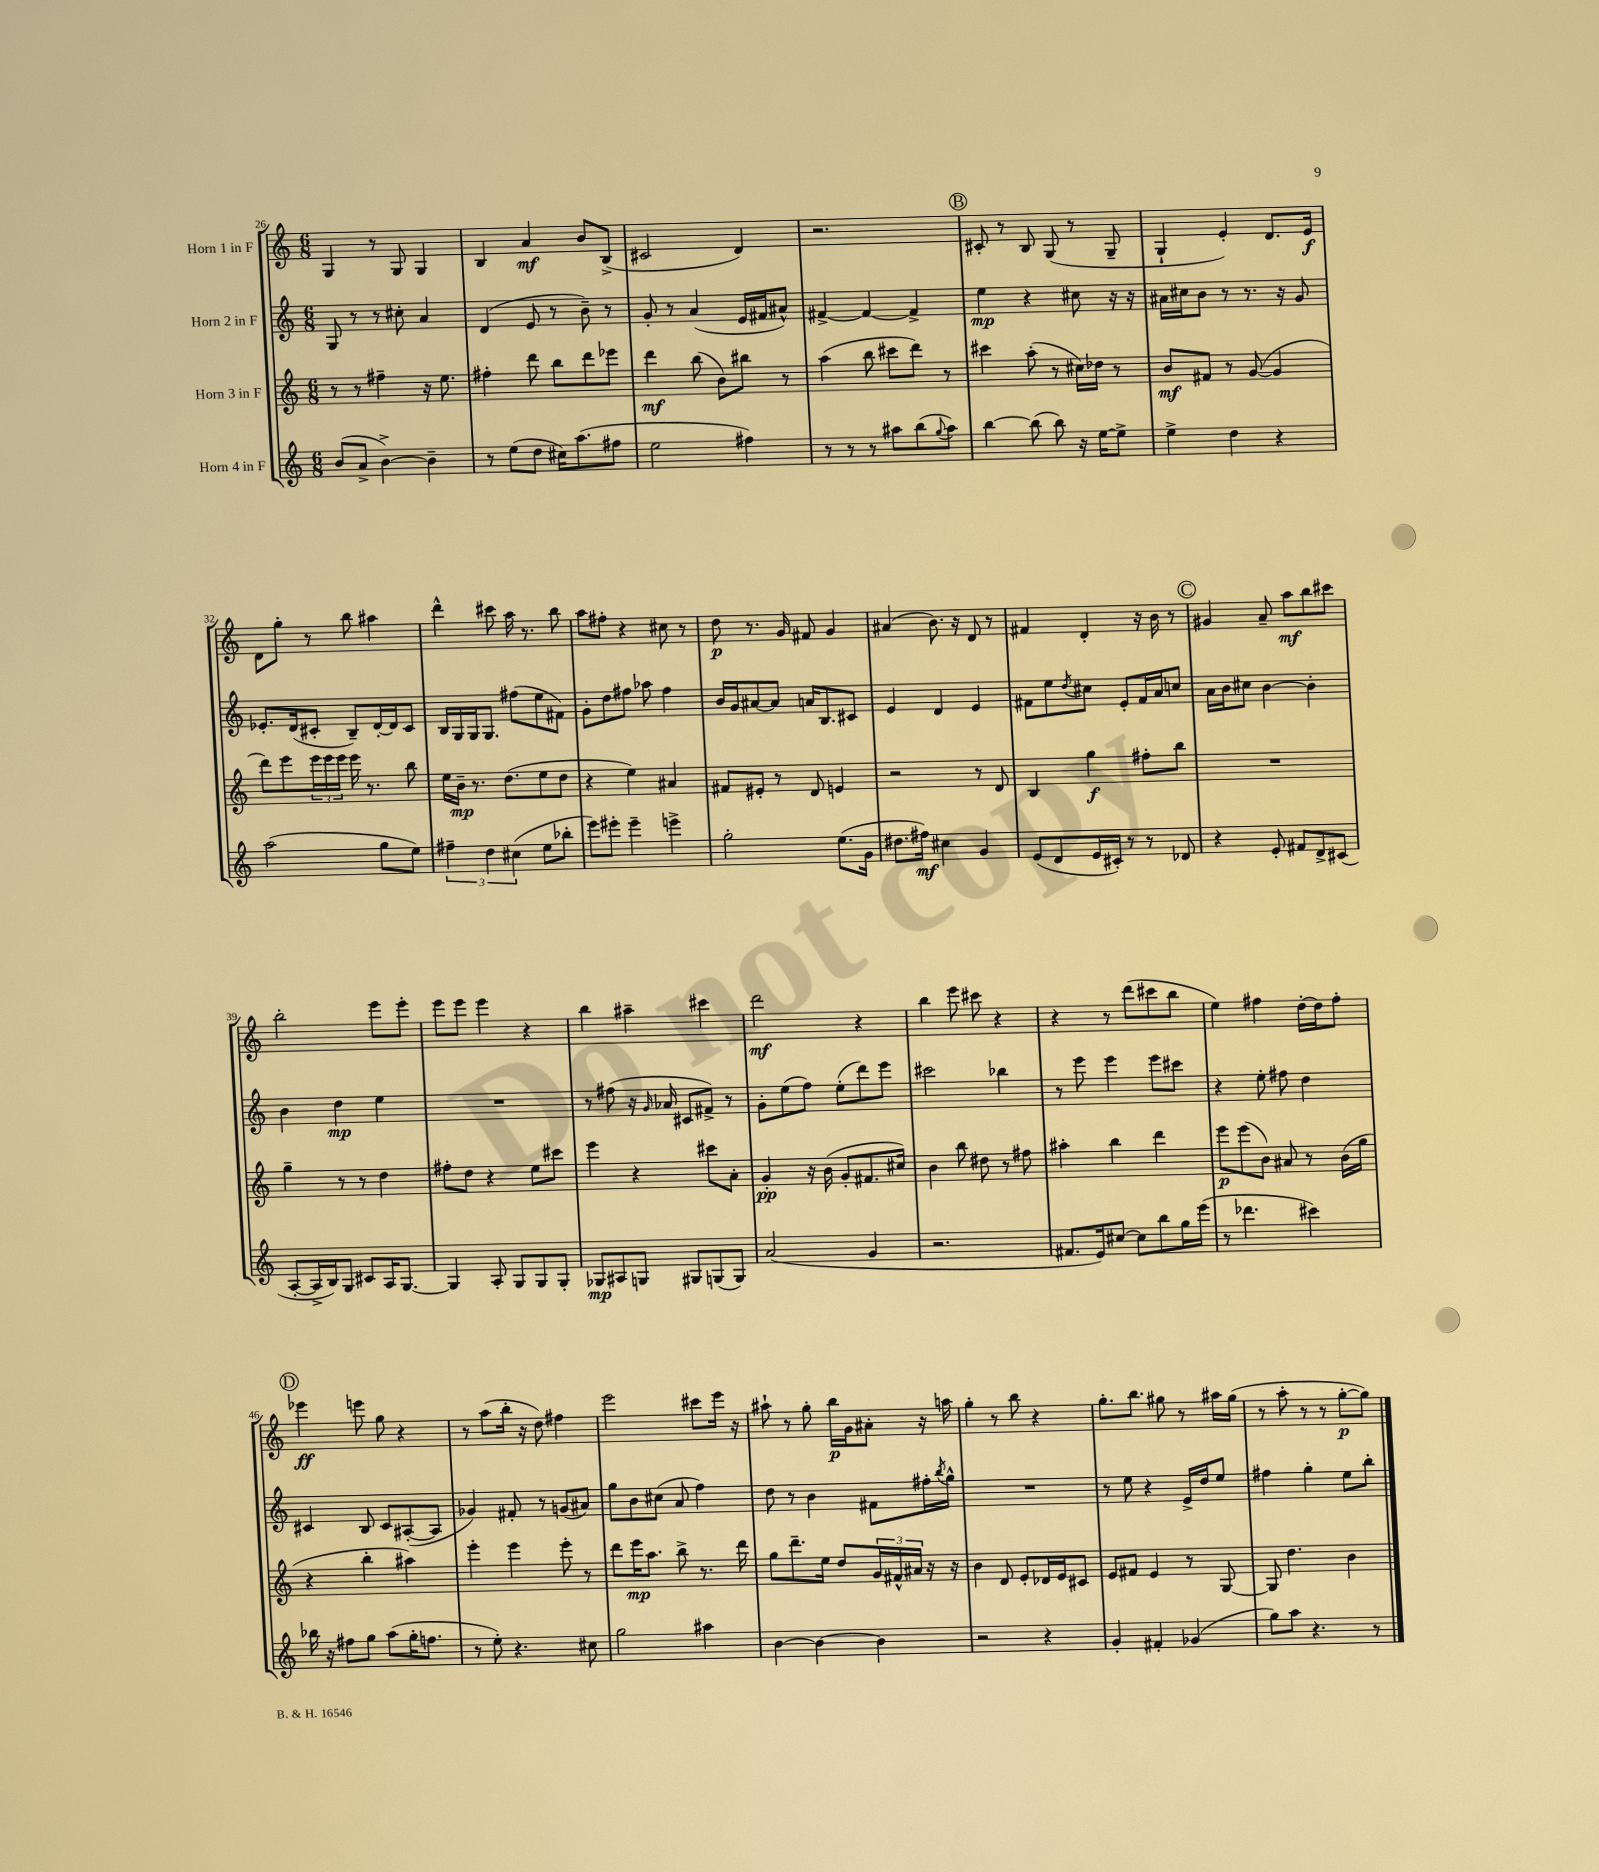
<<
\new StaffGroup <<
\new Staff = "s0" \with { instrumentName = "Horn 1 in F" } {
    \clef treble \key c \major \numericTimeSignature \time 6/8
    g4 r8 g8 g4 |
    b4 a'4\mf b'8 b8->( |
    cis'2 d'4) |
    r2. |
    \mark \markup { \circle "B" } cis'8-. r8 b8 g8( r8 g8-- |
    g4-! e'4-.) d'8. e'16\f |
    d'8 g''8-. r8 b''8 ais''4 |
    d'''4-^ cis'''8 a''16 r8. b''8 |
    a''8 fis''8-. r4 cis''8 r8 |
    d''8\p r8. g'16 fis'8 g'4 |
    ais'4( b'8.) r16 d'8 r8 |
    fis'4 d'4-. r16 b'16 r8 |
    \mark \markup { \circle "C" } gis'4 a'8-- a''8\mf b''8 cis'''8 |
    b''2-. e'''8 e'''8-. |
    e'''8 e'''8 e'''4 r4 |
    b''4 ais''4-- cis'''4 |
    d'''2\mf r4 |
    b''4 e'''8 cis'''8 r4 |
    r4 r8 d'''8( cis'''8 b''8 |
    e''4) fis''4 d''16~-. d''16 fis''8-. |
    \mark \markup { \circle "D" } ees'''4\ff e'''8 g''8 r4 |
    r8 a''8( b''16-. r16 d''8) fis''4 |
    e'''2 cis'''8 e'''16 r16 |
    ais''8-! r8 g''8-. b''16\p g'16 ais'8-. r16 a''16 |
    g''4-. r8 b''8 r4 |
    g''8.-. b''8. gis''8 r8 ais''16 gis''16( |
    r8 a''8-. r8 r8 g''8~-.\p g''8) \bar "|." |
}
\new Staff = "s1" \with { instrumentName = "Horn 2 in F" } {
    \clef treble \key c \major \numericTimeSignature \time 6/8
    g8 r8 r8 cis''8-. a'4 |
    d'4( e'8 r8 b'8--) r8 |
    g'8-. r8 a'4( e'16 fis'16 ais'8-^) |
    fis'4~-> fis'4~ fis'4-> |
    \mark \markup { \circle "B" } e''4\mp r4 cis''8 r16 r16 |
    ais'16 cis''16 b'8 r8 r8. r16 g'8 |
    ees'8.-. d'16( cis'8-. b8--) d'16~-. d'16 cis'8 |
    b16 g16 g16 g8. fis''8( e''8 fis'8) |
    g'8-. d''8 fis''8 aes''8 fis''4 |
    b'16 g'16 ais'8~ ais'8 a'16 b8. cis'8 |
    e'4 d'4 e'4 |
    fis'8 e''8 \acciaccatura { d''8 } cis''8 e'8-. fis'16 a'16 c''8 |
    \mark \markup { \circle "C" } a'16 b'16 cis''8 b'4~ b'4-. |
    b'4 d''4\mp e''4 |
    R2. |
    r8 fis''8( r16 \grace { g'16 } aes'16 cis'8 fis'8->) r8 |
    g'8-. e''8( f''8) e''8-.( d'''8) e'''8 |
    cis'''2 bes''4 |
    r8 e'''8 e'''4 e'''8 cis'''8 |
    r4 e''8-. fis''8 d''4 |
    \mark \markup { \circle "D" } cis'4 b8 cis'8 ais8~-.( ais8 |
    ges'4) fis'8-. r8 g'8( ais'8) |
    g''8 b'8 cis''8( a'8 f''4) |
    d''8 r8 b'4 fis'8 fis''16-. \acciaccatura { b''8 } g''16-^ |
    R2. |
    r8 e''8 r4 e'16-> d''16 e''8 |
    fis''4 g''4-. e''8 b''8-. \bar "|." |
}
\new Staff = "s2" \with { instrumentName = "Horn 3 in F" } {
    \clef treble \key c \major \numericTimeSignature \time 6/8
    r8 r8 fis''4-- r16 e''8. |
    fis''4-. d'''8 b''8 d'''8 ees'''8 |
    d'''4\mf b''8( b'8) bis''8 r8 |
    a''4( b''8 cis'''8 d'''8) r8 |
    \mark \markup { \circle "B" } cis'''4 a''8-.( r8 cis''16) des''16 r8 |
    b'8\mf fis'8 r8 g'8~( g'4 |
    d'''8) e'''8 \tuplet 3/2 { e'''16 e'''16 e'''16 } e'''16 r8. b''8 |
    e''16 b'16--\mp r8. d''8.( e''8 d''8 |
    r4 e''4) ais'4 |
    fis'8 eis'8-. r8 d'8 e'4 |
    r2 r8 d'8 |
    b4 g''4\f fis''8-. b''8 |
    \mark \markup { \circle "C" } R2. |
    g''4-- r8 r8 d''4 |
    fis''8-. d''8 r4 e''8 cis'''8 |
    e'''4 r4 cis'''8 a'8-. |
    g'4-.\pp r16 b'16( g'8-. fis'8. cis''16) |
    b'4 b''8 dis''8 r8 fis''8 |
    ais''4-. b''4 d'''4 |
    e'''8\p e'''8( b'8) ais'8 r8 b'16( g''16 |
    \mark \markup { \circle "D" } r4 b''4-. ais''4) |
    e'''4-. e'''4 e'''8-. r8 |
    d'''8 e'''16\mp a''8. b''8-> r8. d'''16 |
    g''8 d'''8.-- e''16 d''8 \tuplet 3/2 { g'16 fis'16-^ ais'16 } r16 r16 |
    b'4 d'8 e'8-. des'16 e'16 cis'8 |
    e'8 fis'8 e'4 r8 g8~ |
    g8 d''4. b'4 \bar "|." |
}
\new Staff = "s3" \with { instrumentName = "Horn 4 in F" } {
    \clef treble \key c \major \numericTimeSignature \time 6/8
    b'8( a'8-> b'4~->) b'4-- |
    r8 e''8( d''8 cis''16) a''8.( fis''8 |
    e''2 fis''4) |
    r8 r8 r8 ais''8 b''8( \appoggiatura { g''8 } ais''8) |
    \mark \markup { \circle "B" } b''4~ b''8( b''8) r16 e''16~ e''8-> |
    e''4-> d''4 r4 |
    a''2( g''8 e''8) |
    \tuplet 3/2 { fis''4-- d''4 cis''4( } e''8 bes''8-. |
    e'''8) eis'''8-. eis'''4-- e'''4-> |
    g''2-. e''8.( g'16 |
    dis''8. fis''16\mf) cis''4 g'4 |
    e'8( d'8 e'16 cis'16-.) r8 r8 des'8 |
    \mark \markup { \circle "C" } r4 e'8-. fis'8 d'8-> cis'8( |
    a8~-. a16-> b16) g8 cis'8 a16 g8.~ |
    g4 a8-. g8 g8 g8-. |
    ges8\mp ais8 g8 gis8 g8( g8) |
    a'2( g'4 |
    r2. |
    fis'8. e'16) cis''8~ cis''8 b''8 g''16 e'''16( |
    r8 des'''4. cis'''4) |
    \mark \markup { \circle "D" } bes''16 r16 fis''8 g''8 a''8( g''16-. f''8. |
    r8 e''8-.) r4. cis''8 |
    g''2 ais''4 |
    b'4~ b'4~ b'4 |
    r2 r4 |
    g'4-. fis'4-. ges'4( |
    g''8) a''8 r4. r8 \bar "|." |
}
>>
>>
\layout { \context { \Score currentBarNumber = #26 } }
